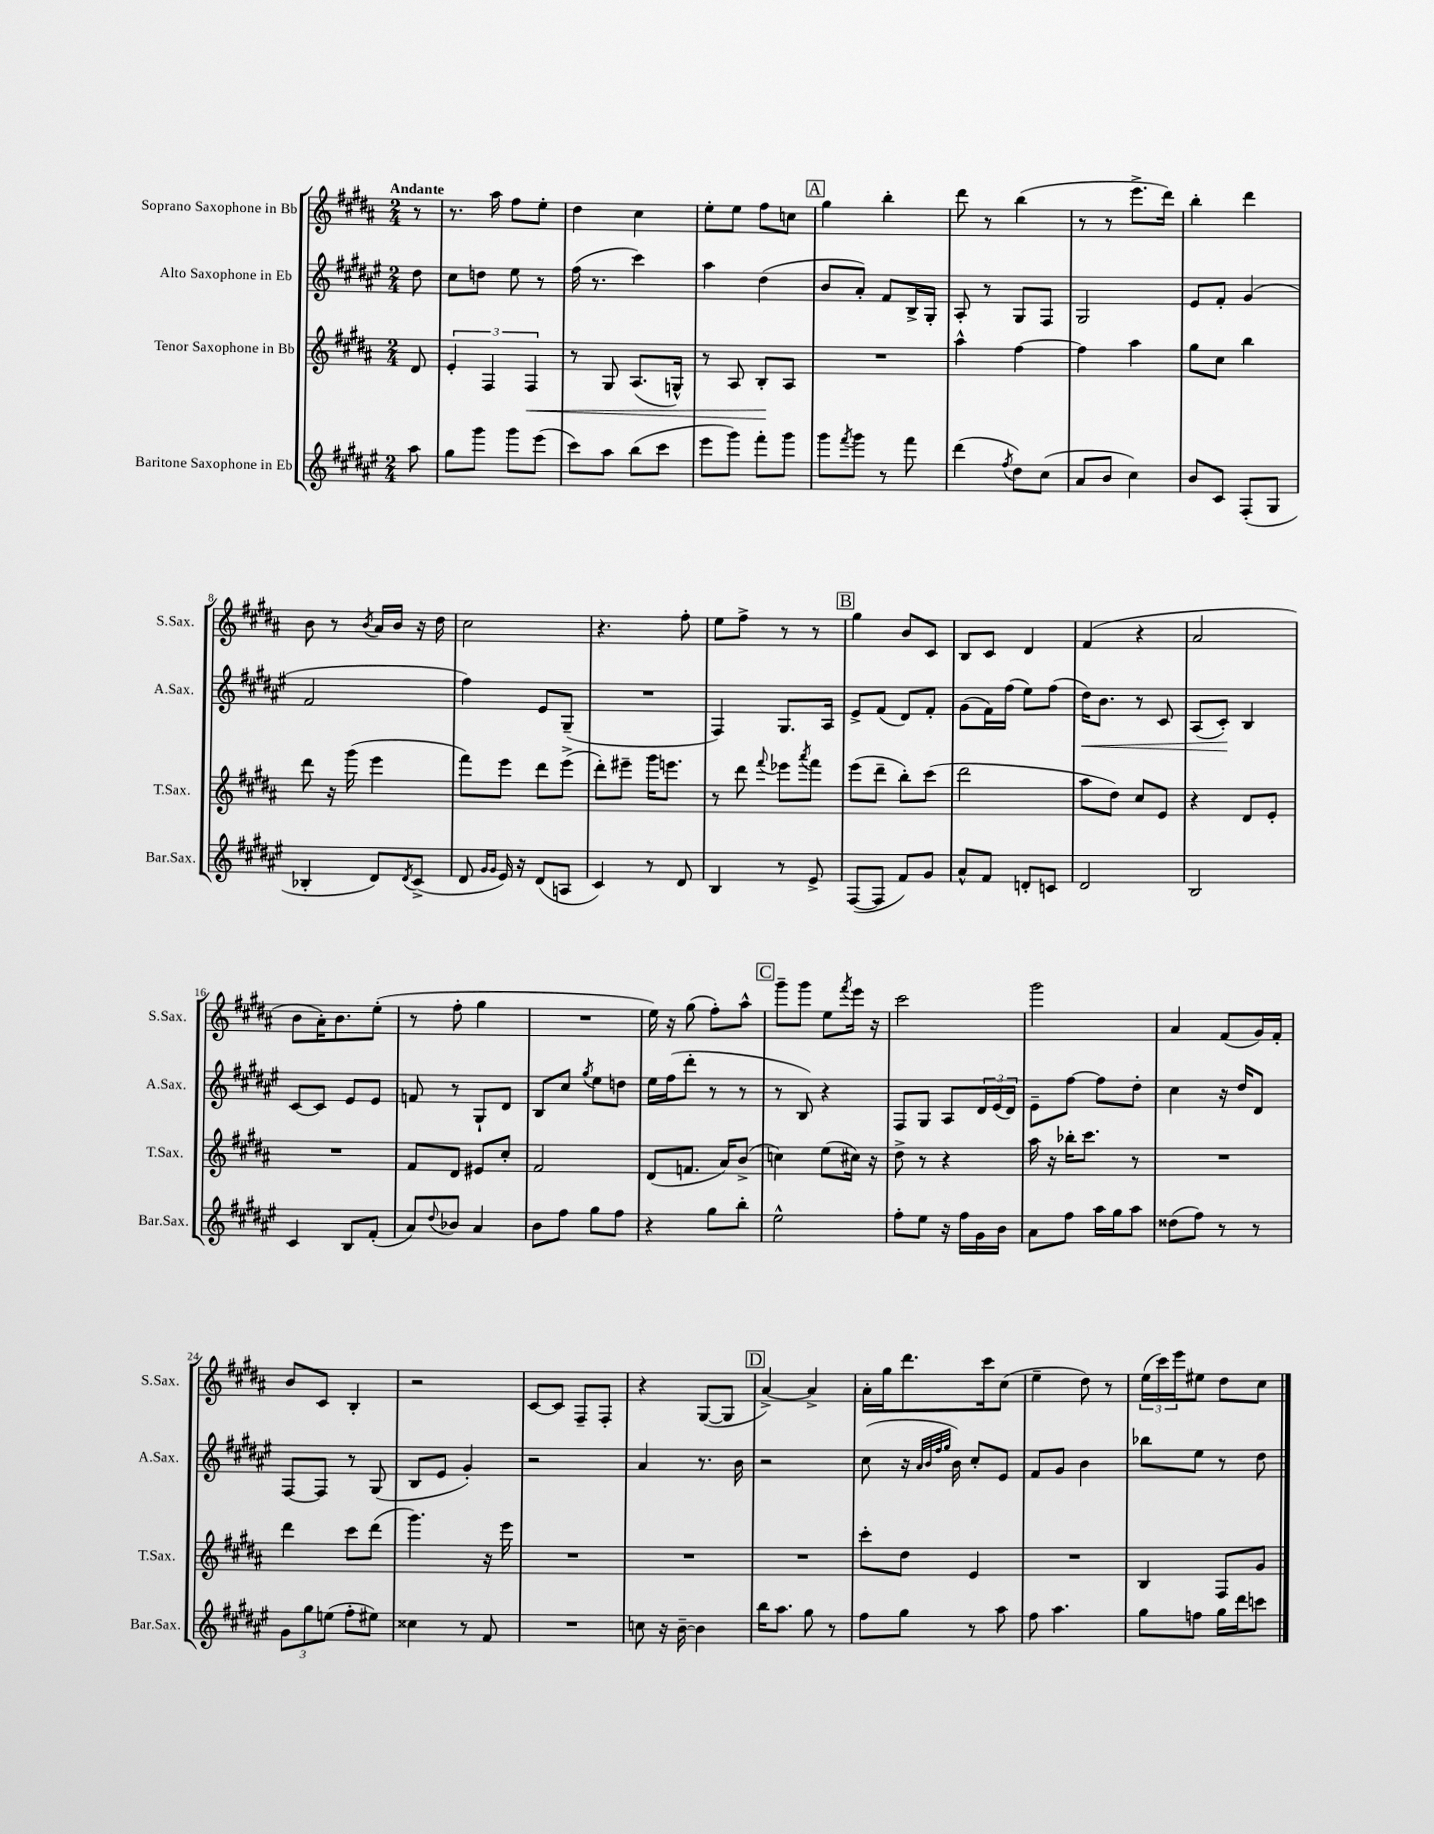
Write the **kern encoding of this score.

**kern	**kern	**kern	**kern
*staff4	*staff3	*staff2	*staff1
*clefG2	*clefG2	*clefG2	*clefG2
*k[f#c#g#d#a#e#]	*k[f#c#g#d#a#]	*k[f#c#g#d#a#e#]	*k[f#c#g#d#a#]
*M2/4	*M2/4	*M2/4	*M2/4
8aa#	8d#	8dd#	8r
=	=	=	=
8gg#	6e'	8cc#	8.r
8ggg#	.	8dd	.
.	6F#	.	.
.	.	.	16aa#
8ggg#	.	8ee#	8ff#
.	6F#	.	.
(8eee#	.	8r	8ee'
=	=	=	=
8ccc#)	8r	(16ff#	4dd#
.	.	8.r	.
8aa#	8G#	.	.
(8bb	(8.A#	4ccc#)	4cc#
8ccc#	.	.	.
.	16G^^)	.	.
=	=	=	=
8eee#	8r	4aa#	8ee'
8ggg#)	8A#	.	8ee
8fff#'	8B'	(4dd#	8ff#
8ggg#	8A#	.	8cc
=	=	=	=
8ggg#	2r	8b	4gg#
8qfff#	.	.	.
8ggg#	.	8a#')	.
8r	.	8f#	4bb'
8fff#	.	16B^	.
.	.	16G#'	.
=	=	=	=
(4ddd#	4aa#^^	8A#'	8ddd#
.	.	8r	8r
8qff#	.	.	.
8dd#)	[4ff#	8G#	(4bb
(8cc#	.	8F#	.
=	=	=	=
8a#	4ff#]	2G#	8r
8b	.	.	8r
4cc#)	4aa#	.	8.eee^
.	.	.	16ddd#)
=	=	=	=
8b	8gg#	8e#	4bb'
8c#	8cc#	8f#'	.
(8F#'	4bb	(4g#	4ddd#
8G#	.	.	.
=	=	=	=
4B-'	8ddd#	2f#	8b
.	16r	.	8r
.	(16ggg#	.	.
.	.	.	8qb
8d#)	4eee	.	16a#
.	.	.	16b
8qd#	.	.	.
(8c#^	.	.	16r
.	.	.	16dd#
=	=	=	=
8d#	8fff#)	4ff#)	2cc#
16qqg#	.	.	.
16qqg#	.	.	.
16e#)	8eee	.	.
16r	.	.	.
(8d#	8ddd#	8e#	.
8A	(8eee^	(8G#~	.
=	=	=	=
4c#)	8ddd#')	2r	4.r
.	8eee#~	.	.
8r	16ggg#	.	.
.	8.eee	.	.
8d#	.	.	8ff#'
=	=	=	=
4B	8r	4F#)	8ee
.	8ddd#	.	8ff#^
.	8qqfff#	.	.
8r	8eee-	8.G#	8r
.	8qaaa#	.	.
8e#^	8fff#	.	8r
.	.	16A#	.
=	=	=	=
([8F#	(8eee	8e#^	4gg#
8F#]	8ddd#~	(8f#	.
8f#)	8bb')	8d#)	8b
8g#	(8ccc#	8f#'	8c#
=	=	=	=
8a#^^	2ddd#	(8g#	8B
8f#	.	16f#)	8c#
.	.	(16ff#	.
8d'	.	8ee#)	4d#
8c	.	(8ff#	.
=	=	=	=
2d#	8aa#	16dd#)	(4f#
.	.	8.b	.
.	8dd#)	.	.
.	8cc#	8r	4r
.	8e	8c#	.
=	=	=	=
2B	4r	(8A#	2a#
.	.	8c#')	.
.	8d#	4B	.
.	8e'	.	.
=	=	=	=
4c#	2r	[8c#	8b
.	.	8c#]	16a#')
.	.	.	8.b
8B	.	8e#	.
(8f#'	.	8e#	(8ee'
=	=	=	=
8a#)	8f#	8f	8r
8qqdd#	.	.	.
8b-	8d#	8r	8ff#'
4a#	8e#	8G#`	4gg#
.	8cc#'	8d#	.
=	=	=	=
8b	2f#	8B	2r
8ff#	.	8cc#	.
.	.	8qgg#	.
8gg#	.	8ee#	.
8ff#	.	8dd	.
=	=	=	=
4r	(8d#	16ee#	16ee)
.	.	(16ff#	16r
.	8.f	8ddd#'	(8gg#
8gg#	.	8r	8ff#')
.	16a#)	.	.
8bb'	(8b^	8r	8aa#^^
=	=	=	=
2ee#^^	4cc)	8r	8ggg#~
.	.	8B)	8ggg#
.	(8ee	4r	8ee
.	.	.	8qfff#
.	16cc#)	.	16eee
.	16r	.	16r
=	=	=	=
8ff#'	8dd#^	8F#	2ccc#
8ee#	8r	8G#	.
16r	4r	8A#	.
16ff#	.	.	.
16g#	.	24d#	.
.	.	(24e#	.
16b	.	.	.
.	.	24d#)	.
=	=	=	=
8a#	16aa#	8e#~	2ggg#
.	16r	.	.
8ff#	16bb-'	[8ff#	.
.	8.ccc#	.	.
16aa#	.	8ff#]	.
16gg#	.	.	.
8aa#	8r	8dd#'	.
=	=	=	=
(8dd##	2r	4cc#	4a#
8ff#)	.	.	.
8r	.	16r	(8f#
.	.	16dd#	.
8r	.	8d#	16g#)
.	.	.	16f#'
=	=	=	=
12g#	4ddd#	[8F#	8b
12gg#	.	.	.
.	.	8F#]	8c#
(12ee	.	.	.
8ff#'	8ccc#	8r	4B'
8ee#)	(8ddd#	(8G#	.
=	=	=	=
4cc##	4.ggg#)	8B	2r
.	.	8e#	.
8r	.	4g#')	.
8f#	16r	.	.
.	16eee	.	.
=	=	=	=
2r	2r	2r	[8c#
.	.	.	8c#]
.	.	.	8F#~
.	.	.	8F#'
=	=	=	=
8cc	2r	4a#	4r
16r	.	.	.
[16b~	.	.	.
4b]	.	8.r	([8G#
.	.	.	8G#]
.	.	16b	.
=	=	=	=
16bb	2r	2r	[4a#^)
8.aa#	.	.	.
8gg#	.	.	4a#^]
8r	.	.	.
=	=	=	=
8ff#	8ccc#'	(8cc#	16a#'
.	.	.	16gg#
8gg#	8dd#	16r	8.ddd#
.	.	32qqa#	.
.	.	32qqb	.
.	.	32qqff#	.
.	.	32qqgg#	.
.	.	16b)	.
8r	4e	8cc#'	.
.	.	.	16ccc#
8aa#	.	8e#	(8cc#
=	=	=	=
8ff#	2r	8f#	4ee~
4.aa#	.	8g#	.
.	.	4b	8dd#)
.	.	.	8r
=	=	=	=
8gg#	4B	8bb-	(24ee
.	.	.	24ccc#)
.	.	.	24eee
8ff	.	8ee#	8ee#
16gg#	8F#	8r	8dd#
16ddd#	.	.	.
8ccc	8g#	8dd#	8cc#
==	==	==	==
*-	*-	*-	*-
